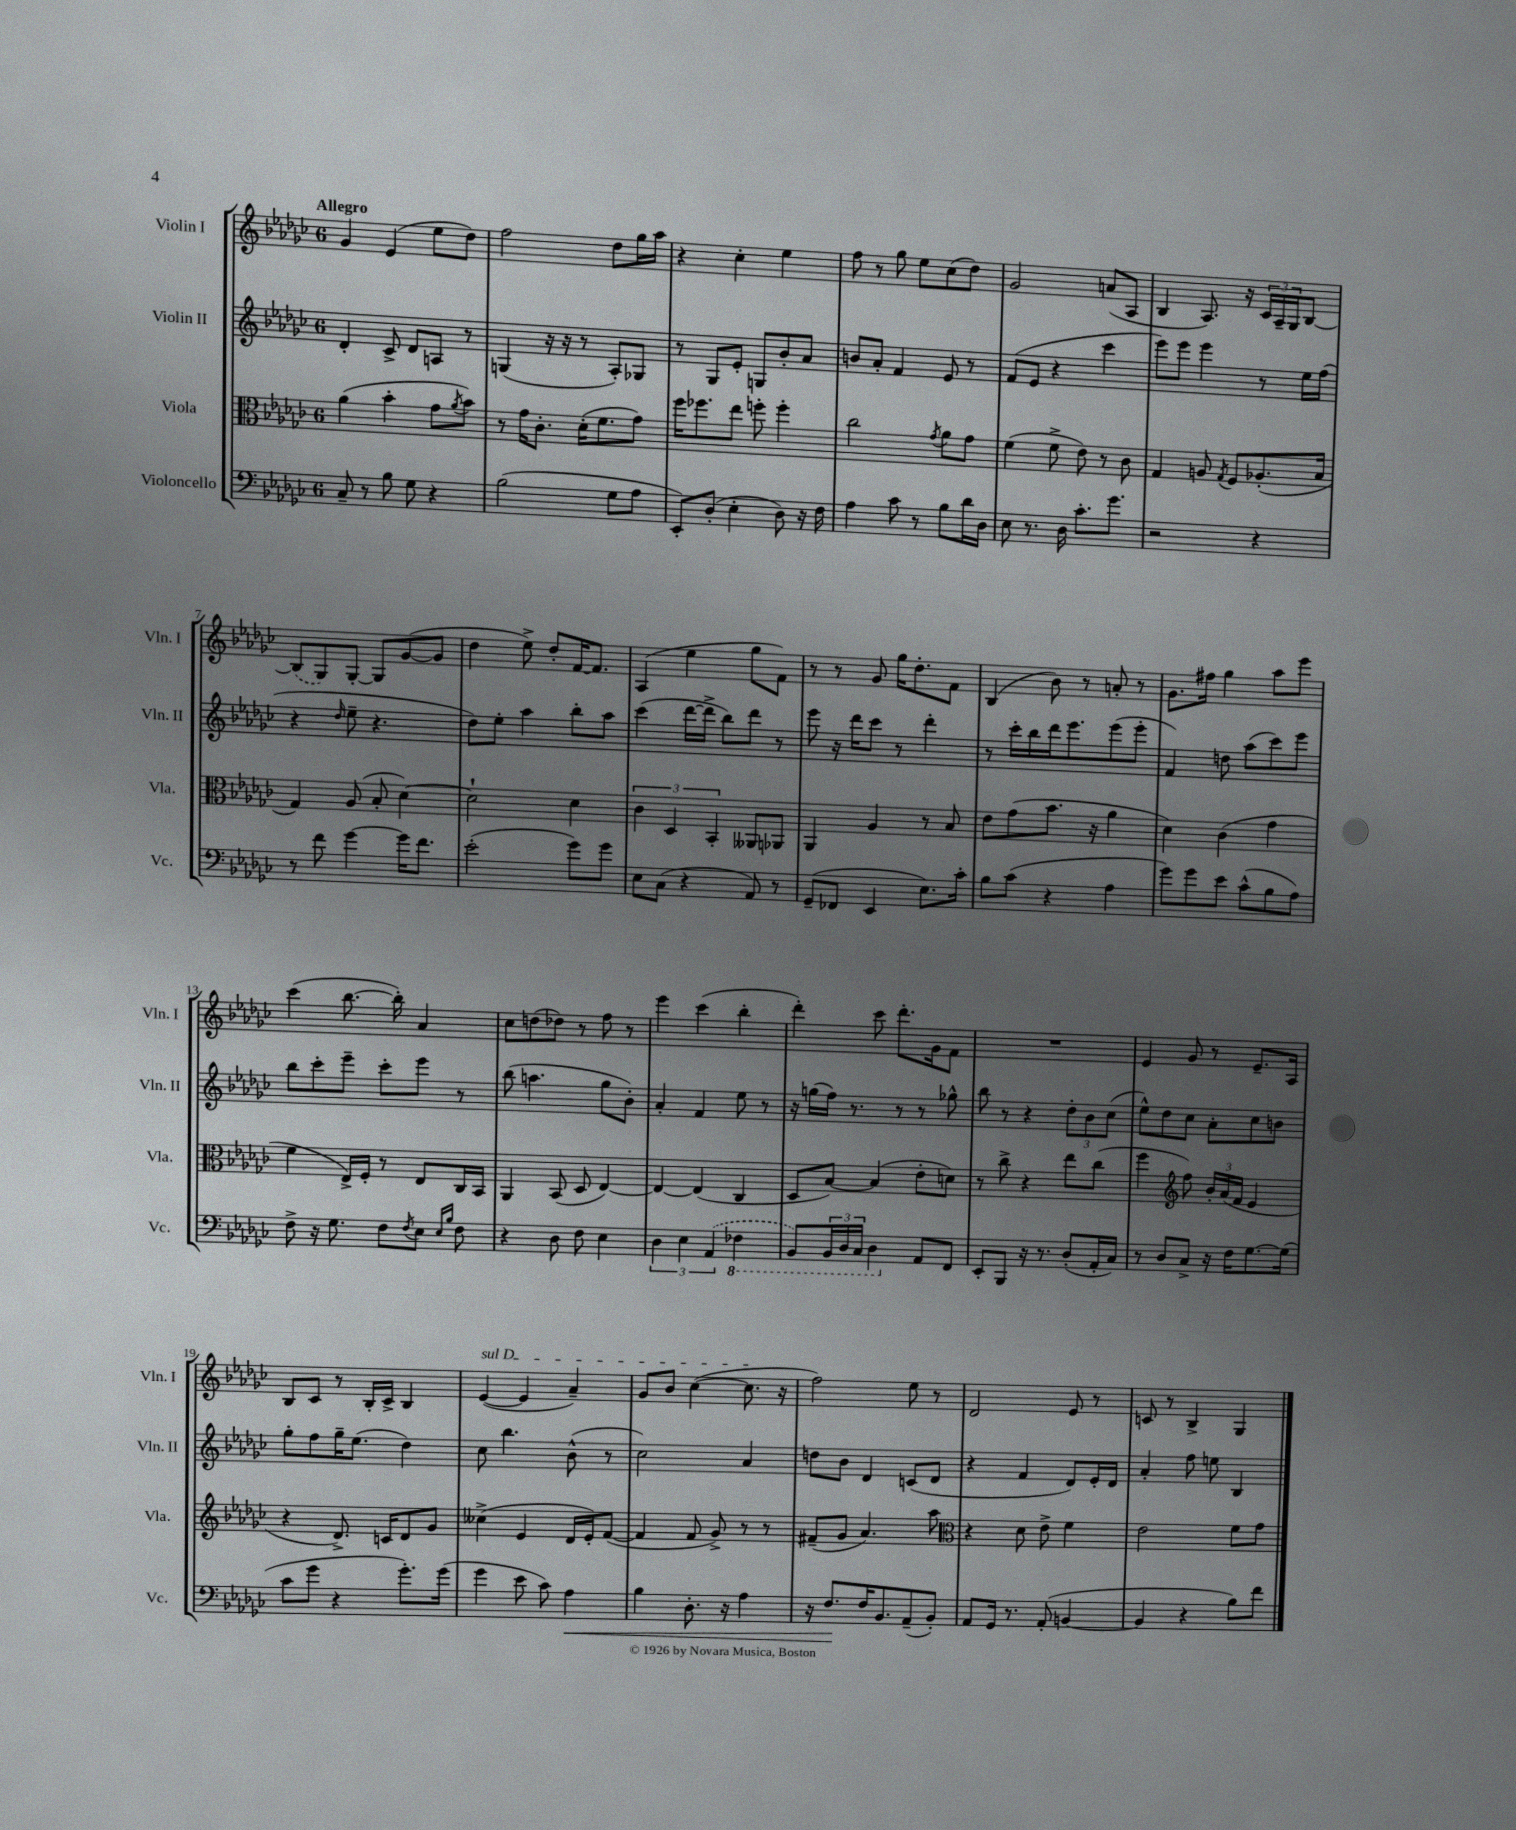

**kern	**kern	**kern	**kern
*staff4	*staff3	*staff2	*staff1
*clefF4	*clefC3	*clefG2	*clefG2
*k[b-e-a-d-g-c-]	*k[b-e-a-d-g-c-]	*k[b-e-a-d-g-c-]	*k[b-e-a-d-g-c-]
*M6/8	*M6/8	*M6/8	*M6/8
8C-~	(4a-	4d-'	4g-
8r	.	.	.
8B-	4b-'	8c-^	(4e-
8G-	.	8d-	.
4r	8g-	8A	8ee-
.	8qa-	.	.
.	8b-)	8r	8dd-)
=	=	=	=
(2B-	8r	(4G	2ff
.	16g-	.	.
.	8.c-'	.	.
.	.	16r	.
.	.	16r	.
.	(16d-'	8r	.
.	8.f	.	.
8G-	.	8A-')	8dd-
8A-	8g-)	8G-	16gg-
.	.	.	16aa-
=	=	=	=
8EE-')	16ff	8r	4r
.	8.ff-	.	.
(8D-'	.	8G-	.
4E-'	8ee-	8e-'	4cc-'
.	8ff'	8G	.
8D-)	4ff'	8b-'	4ee-
16r	.	8a-	.
16F	.	.	.
=	=	=	=
4A-	2cc-	8b	8ff
.	.	8a-'	8r
8c-	.	4f	8gg-
8r	.	.	8ee-
.	8qg-	.	.
8B-	8a-	8e-	(8cc-
16d-	8g-	8r	8dd-)
16D-	.	.	.
=	=	=	=
8E-	(4f	(8f	2g-
8.r	.	8e-	.
.	8f^	4r	.
16D-	.	.	.
8.c-'	8e-)	.	.
.	8r	4ccc-	(8a
8.g-	.	.	.
.	8c-	.	8A-
=	=	=	=
2r	4G-	8eee-)	4B-
.	.	8eee-	.
.	8A	4eee-	8.A-)
.	8qG-	.	.
.	8F	.	.
.	.	.	16r
4r	(8.A-'	8r	24c-
.	.	.	24A-~
.	.	.	24G-
.	.	16ee-	[8B-
.	16B-	(16ff	.
=	=	=	=
8r	4G-)	4r	(8B-]
8f	.	.	8G-)
.	.	16qqdd-	.
[4g-	(8A-	8ee-~	[8G-'
.	8B-'	4.r	8G-]
16g-]	[4d-)	.	([8g-
8.f	.	.	.
.	.	.	8g-]
=	=	=	=
(2e-'	2d-`]	8dd-)	4dd-
.	.	8ee-'	.
.	.	4aa-	8ee-^)
.	.	.	8dd-'
8g-)	4d-	8bb-'	[16f
.	.	.	8.f]
8g-	.	8aa-	.
=	=	=	=
8E-	6c-	(4ccc-	(4A-
(8C-	.	.	.
.	6D-	.	.
4r	.	[16ddd-	4ee-
.	.	16ddd-^]	.
.	6BB-'	.	.
.	.	8bb-)	.
8AA-)	8AA--	8ddd-	8gg-
8r	8AA-	8r	8f)
=	=	=	=
(8GG-~	4AA-	8eee-	8r
8FF-	.	16r	8r
.	.	16ddd-	.
4EE-	4A-	8ccc-	8g-
.	.	8r	16gg-
.	.	.	8.dd-'
8.E-)	8r	4ddd-'	.
.	8B-	.	8f
16c-'	.	.	.
=	=	=	=
8B-	8e-	8r	(4B-
(8c-	(8g-	16ccc-'	.
.	.	16bb-	.
4r	8.b-	16ddd-	8b-)
.	.	8.eee-	.
.	.	.	8r
.	16r	.	.
4A-	4a-	(8eee-	8a'
.	.	8eee-'	8r
=	=	=	=
8g-)	4d-)	4f)	8.g-
8g-	.	.	.
.	.	.	16ff#
8e-	(4c-	8dd	4gg-
(8c-^^	.	(8aa-	.
8B-	4g-	8ccc-)	8aa-
8A-)	.	8eee-	8eee-
=	=	=	=
8F^	4f	8bb-	(4ccc-
16r	.	8ccc-'	.
8.G-	.	.	.
.	16E-^)	8eee-~	[8.bb-
.	16F'	.	.
8F	8r	8ccc-'	.
.	.	.	16bb-'])
8qF	.	.	.
8E-	8E-	8eee-	4a-
16qqE-	.	.	.
16qqB-	.	.	.
8F	16C-	8r	.
.	16BB-	.	.
=	=	=	=
4r	4AA-	(8bb-	8cc-
.	.	4.aa	(8dd
8D-	(8BB-	.	8dd-)
8F	8D-	.	8r
4E-	[4E-)	8gg-	8ff
.	.	8b-')	8r
=	=	=	=
6D-	4E-_	4a-'	4eee-
6E-	.	.	.
.	(4E-]	4f	(4ccc-
(6AA-	.	.	.
4FF-	4C-	8ee-	4bb-'
.	.	8r	.
=	=	=	=
8BBB-)	8D-	16r	4ddd-')
.	.	(16gg	.
24BBB-	[8B-)	16ff)	.
24DD-	.	.	.
.	.	8.r	.
24CC-	.	.	.
4DD-	(4B-]	.	8ccc-
.	.	8r	8.ddd-'
8AA-	8e-'	8r	.
.	.	.	16g-
8FF	8d)	8gg-^^	8f
=	=	=	=
8EE-'	8r	8bb-	2.r
8BBB-	8cc-^	8r	.
16r	4r	4r	.
8.r	.	.	.
(8D-'	8ee-	12dd-'	.
.	.	12b-	.
16AA-'	(8cc-	.	.
.	.	(12cc-	.
16C-)	.	.	.
=	=	=	=
8r	4ff	8ee-^^)	4e-
8D-	.	8dd-	.
*	*clefG2	*	*
8C-^	8ff)	8cc-	8g-
16r	24b-'	8a-'	8r
.	(24a-	.	.
16F	.	.	.
.	24f	.	.
[8.G-	4e-	8cc-	8.e-~
.	.	8b	.
(16G-]	.	.	16A-
=	=	=	=
8c-	4r	8gg-'	8B-
8g-	.	8ff	8c-
4r	8.d-^)	16gg-~	8r
.	.	(8.ee-	.
.	.	.	16B-'
.	16c	.	16c-^
8.g-')	8d-	4dd-)	4B-
.	8g-	.	.
(16g-	.	.	.
=	=	=	=
4g-	(4cc--^	8cc-	([4e-
.	.	4.bb-	.
8e-	4e-	.	4e-]
8c-)	.	.	.
4A-	16d-	(8b-^^	4a-~)
.	16e-')	.	.
.	([8f	8r	.
=	=	=	=
4B-	4f]	2cc-)	8g-
.	.	.	8b-
8.D-'	8f	.	([4cc-
.	8g-^)	.	.
16r	.	.	.
4A-	8r	4a-	8.cc-]
.	8r	.	.
.	.	.	16r
=	=	=	=
16r	(8f#~	8dd	2ff)
8.F	.	.	.
.	8g-	8b-	.
16F	4.a-)	4d-	.
8.BB-	.	.	.
(8AA-~	.	(8c	8ee-
8BB-')	8aa-	8d-	8r
=	=	=	=
*	*clefC3	*	*
8AA-	4r	4r	2d-
16GG-	.	.	.
8.r	.	.	.
.	8d-	4f	.
(8AA-'	8e-^	.	.
[4BB	4f	8d-)	8e-
.	.	16e-'	8r
.	.	16d-	.
=	=	=	=
4BB]	2e-	4a-'	8c
.	.	.	8r
4r	.	8ff	4B-^
.	.	8ee	.
8B-)	8f	4B-	4G-
8f	8g-	.	.
==	==	==	==
*-	*-	*-	*-
